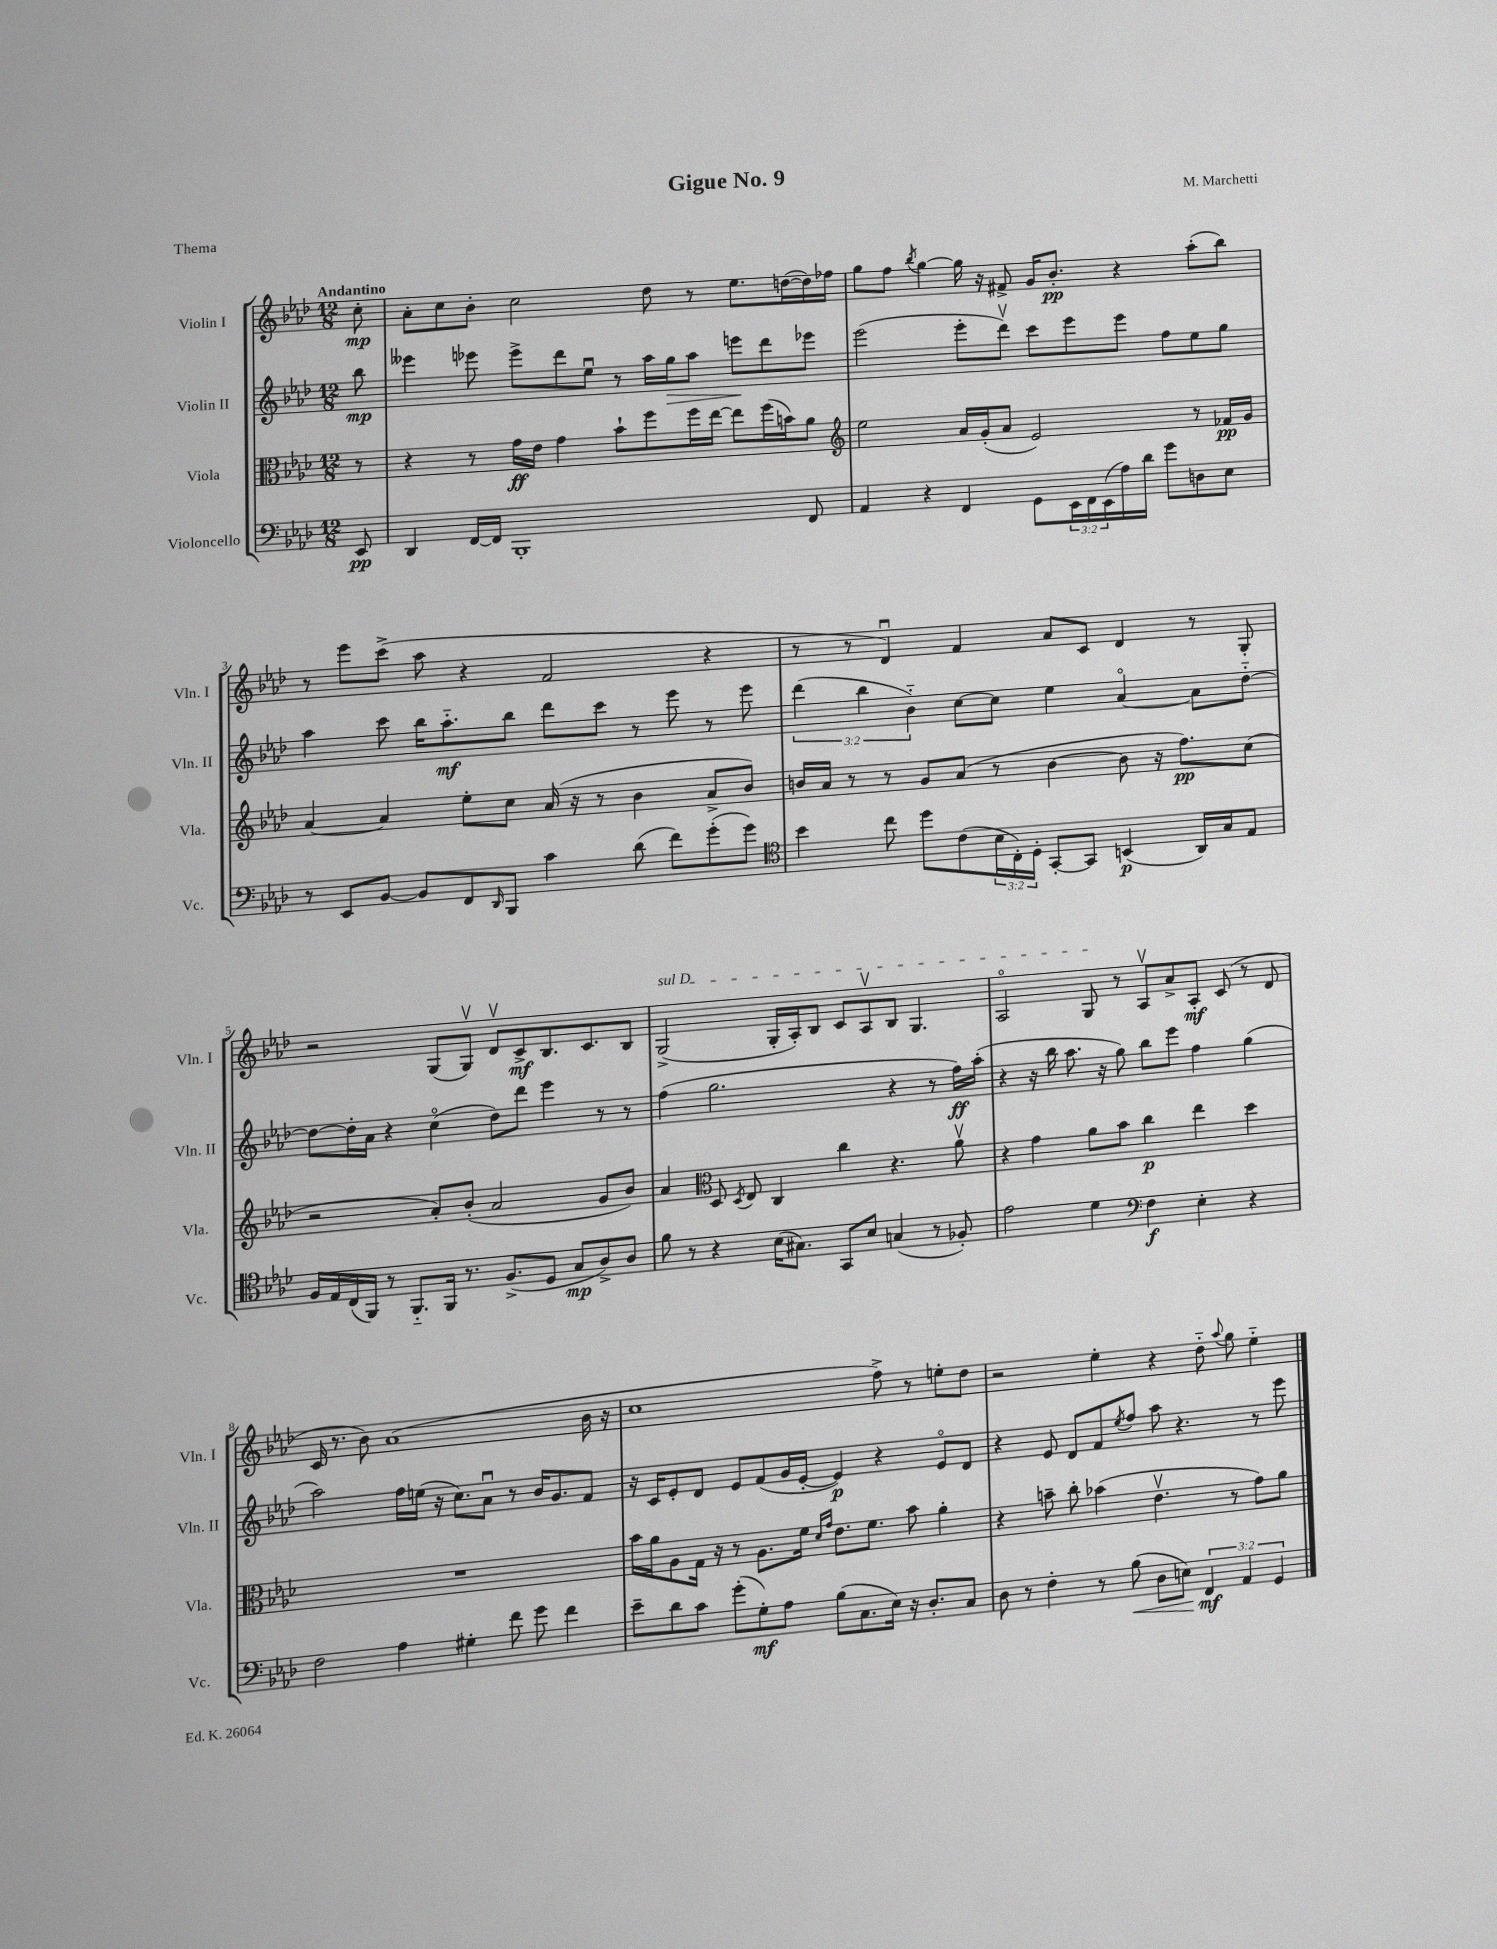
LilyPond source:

\header { title = "Gigue No. 9" composer = "M. Marchetti" piece = "Thema" }
<<
\new StaffGroup <<
\new Staff = "s0" \with { instrumentName = "Violin I" shortInstrumentName = "Vln. I" } {
    \clef treble \key aes \major \numericTimeSignature \time 12/8 \partial 8 \tempo "Andantino"
    c''8-.\mp |
    aes'8-. c''8 bes'8-. c''2 des''8 r8 ees''8. d''16~( d''16) fes''16 |
    g''8 f''8 \acciaccatura { bes''8 } g''4~ g''16 r16 fis'8-> g'16 bes'8.-.\pp r4 aes''8-.( bes''8) |
    r8 ees'''8 c'''8->( aes''8 r4 f'2 r4 |
    r8 r8 des'4\downbow) f'4 aes'8 c'8 des'4 r8 g8-. |
    r2 g8( g8\upbow) des'8\upbow c'8->\mf bes8. c'8. bes8 |
    \once \override TextSpanner.bound-details.left.text = \markup { \italic "sul D" } g2->\startTextSpan( g16-. aes16-.) bes8 c'8 aes8\upbow bes8 g4. |
    aes2\flageolet g8\stopTextSpan r8 aes8\upbow aes'8-> aes8-.\mf c'8( r8 des'8 |
    c'16 r8. bes'8) aes'1( bes'16 r16 |
    c''1 f''8->) r8 e''8-. des''8 |
    r2 ees''4-. r4 des''8-_ \appoggiatura { aes''8 } g''8 ees''4-_ \bar "|." |
}
\new Staff = "s1" \with { instrumentName = "Violin II" shortInstrumentName = "Vln. II" } {
    \clef treble \key aes \major \numericTimeSignature \time 12/8 \override Staff.TupletNumber.text = #tuplet-number::calc-fraction-text \partial 8
    bes''8\mp |
    eeses'''4 ees'''8 ees'''8-> des'''8 ees''8\downbow r8 aes''16 g''16\> aes''8 e'''8\! des'''8 ees'''8 |
    ees'''2( ees'''8-. des'''8\upbow) c'''8 ees'''8 ees'''8 f''8 ees''8 g''8 |
    aes''4 c'''8 bes''16 aes''8.-_\mf bes''8 des'''8 c'''8 r8 ees'''8 r8 ees'''8 |
    \tuplet 3/2 { des'''4( bes''4 bes'4-_) } c''8~ c''8 ees''4 aes'4~\flageolet aes'8 des''8~-_ |
    des''8~ des''16-. aes'16 r4 c''4\flageolet( des''8) des'''8 ees'''4 r8 r8 |
    f''4( g''2. r4 r8 f''16\ff) aes''16-.( |
    r4 r16 bes''16 aes''8. r16 g''8) bes''8 ees'''8 f''4 g''4( |
    aes''2) f''16 e''16( r16 c''8.) aes'8\downbow r8 bes'16 g'8. f'8 |
    r16 c'16 ees'8-. des'8 ees'8 f'8( g'16 ees'16~-. ees'4\p) r4 ees'8\flageolet des'8 |
    r4 ees'8 des'8 f'8 \acciaccatura { ees''8 } f''8 aes''8 r4. r8 ees'''8 \bar "|." |
}
\new Staff = "s2" \with { instrumentName = "Viola" shortInstrumentName = "Vla." } {
    \clef alto \key aes \major \numericTimeSignature \time 12/8 \partial 8
    r8 |
    r4 r8 g'16\ff ees'16 g'4 bes'8-! f''8 f''16 ees''16~ ees''8 f''16( b'16) aes'8 |
    \clef treble ees''2 aes'16 g'16-.( aes'8 ees'2) r8 fes'16\pp g'16 |
    aes'4~ aes'4 ees''8-. c''8 aes'16( r16 r8 bes'4 aes'8-> bes'8) |
    b'16 aes'16 r8 r8 g'8 aes'8( r8 b'4~ b'8 r16 f''8.\pp) c''8( |
    r2 aes'8-.) bes'8-.( aes'2 g'8 bes'8) |
    aes'4 \clef alto des8 \acciaccatura { des8 } ees8 c4 c''4 r4. aes'8\upbow |
    r4 g'4 aes'8 bes'8 c''4\p ees''4 des''4 |
    R1. |
    bes'16 aes'16 aes8 g16 r16 r8 aes8. f'16 \grace { des'16 g'16 } ees'8. f'8. bes'8 aes'4-. |
    r4 b'8-- c''8-. bes'4( ees'4.\upbow r8 g'8) aes'8 \bar "|." |
}
\new Staff = "s3" \with { instrumentName = "Violoncello" shortInstrumentName = "Vc." } {
    \clef bass \key aes \major \numericTimeSignature \time 12/8 \override Staff.TupletNumber.text = #tuplet-number::calc-fraction-text \partial 8
    ees,8\pp |
    des,4 f,16~ f,16 bes,,1-. f,8 |
    aes,4 r4 f,4 g,8 \tuplet 3/2 { ees,16 f,16 ees,16( } aes16) des'16 g'8 d8 ees8 |
    r8 ees,8 bes,8~ bes,8 f,8 \grace { des,16 } bes,,8 c'4 des'8( f'8) g'8-.( g'8) |
    \clef tenor bes'4 c''8 des''8 c'8( \tuplet 3/2 { bes16 c16-.) des16-. } g,8~-. g,8 b,4\p( aes,16) g16 ees8 |
    f16 ees16 c16( f,16) r8 f,8.-_ f,16 r8. f8.->( des8 g8\mp aes8->) aes8 |
    f'8 r8 r4 bes16( gis8.) g,8 bes8 g4( r8 fes8-.) |
    ees'2 des'4 \clef bass f4\f ees4-. r4 |
    f2 aes4 gis4-. f'8 g'8 f'4 |
    ees'8-- des'8 c'8 g'8-.( g8-.\mf) aes8 bes8( c8. ees16) r16 des8.-. c8 |
    des8 r8 f4-. r8 bes8\<( des8 e8) \tuplet 3/2 { f,4\mf\! aes,4 g,4 } \bar "|." |
}
>>
>>
